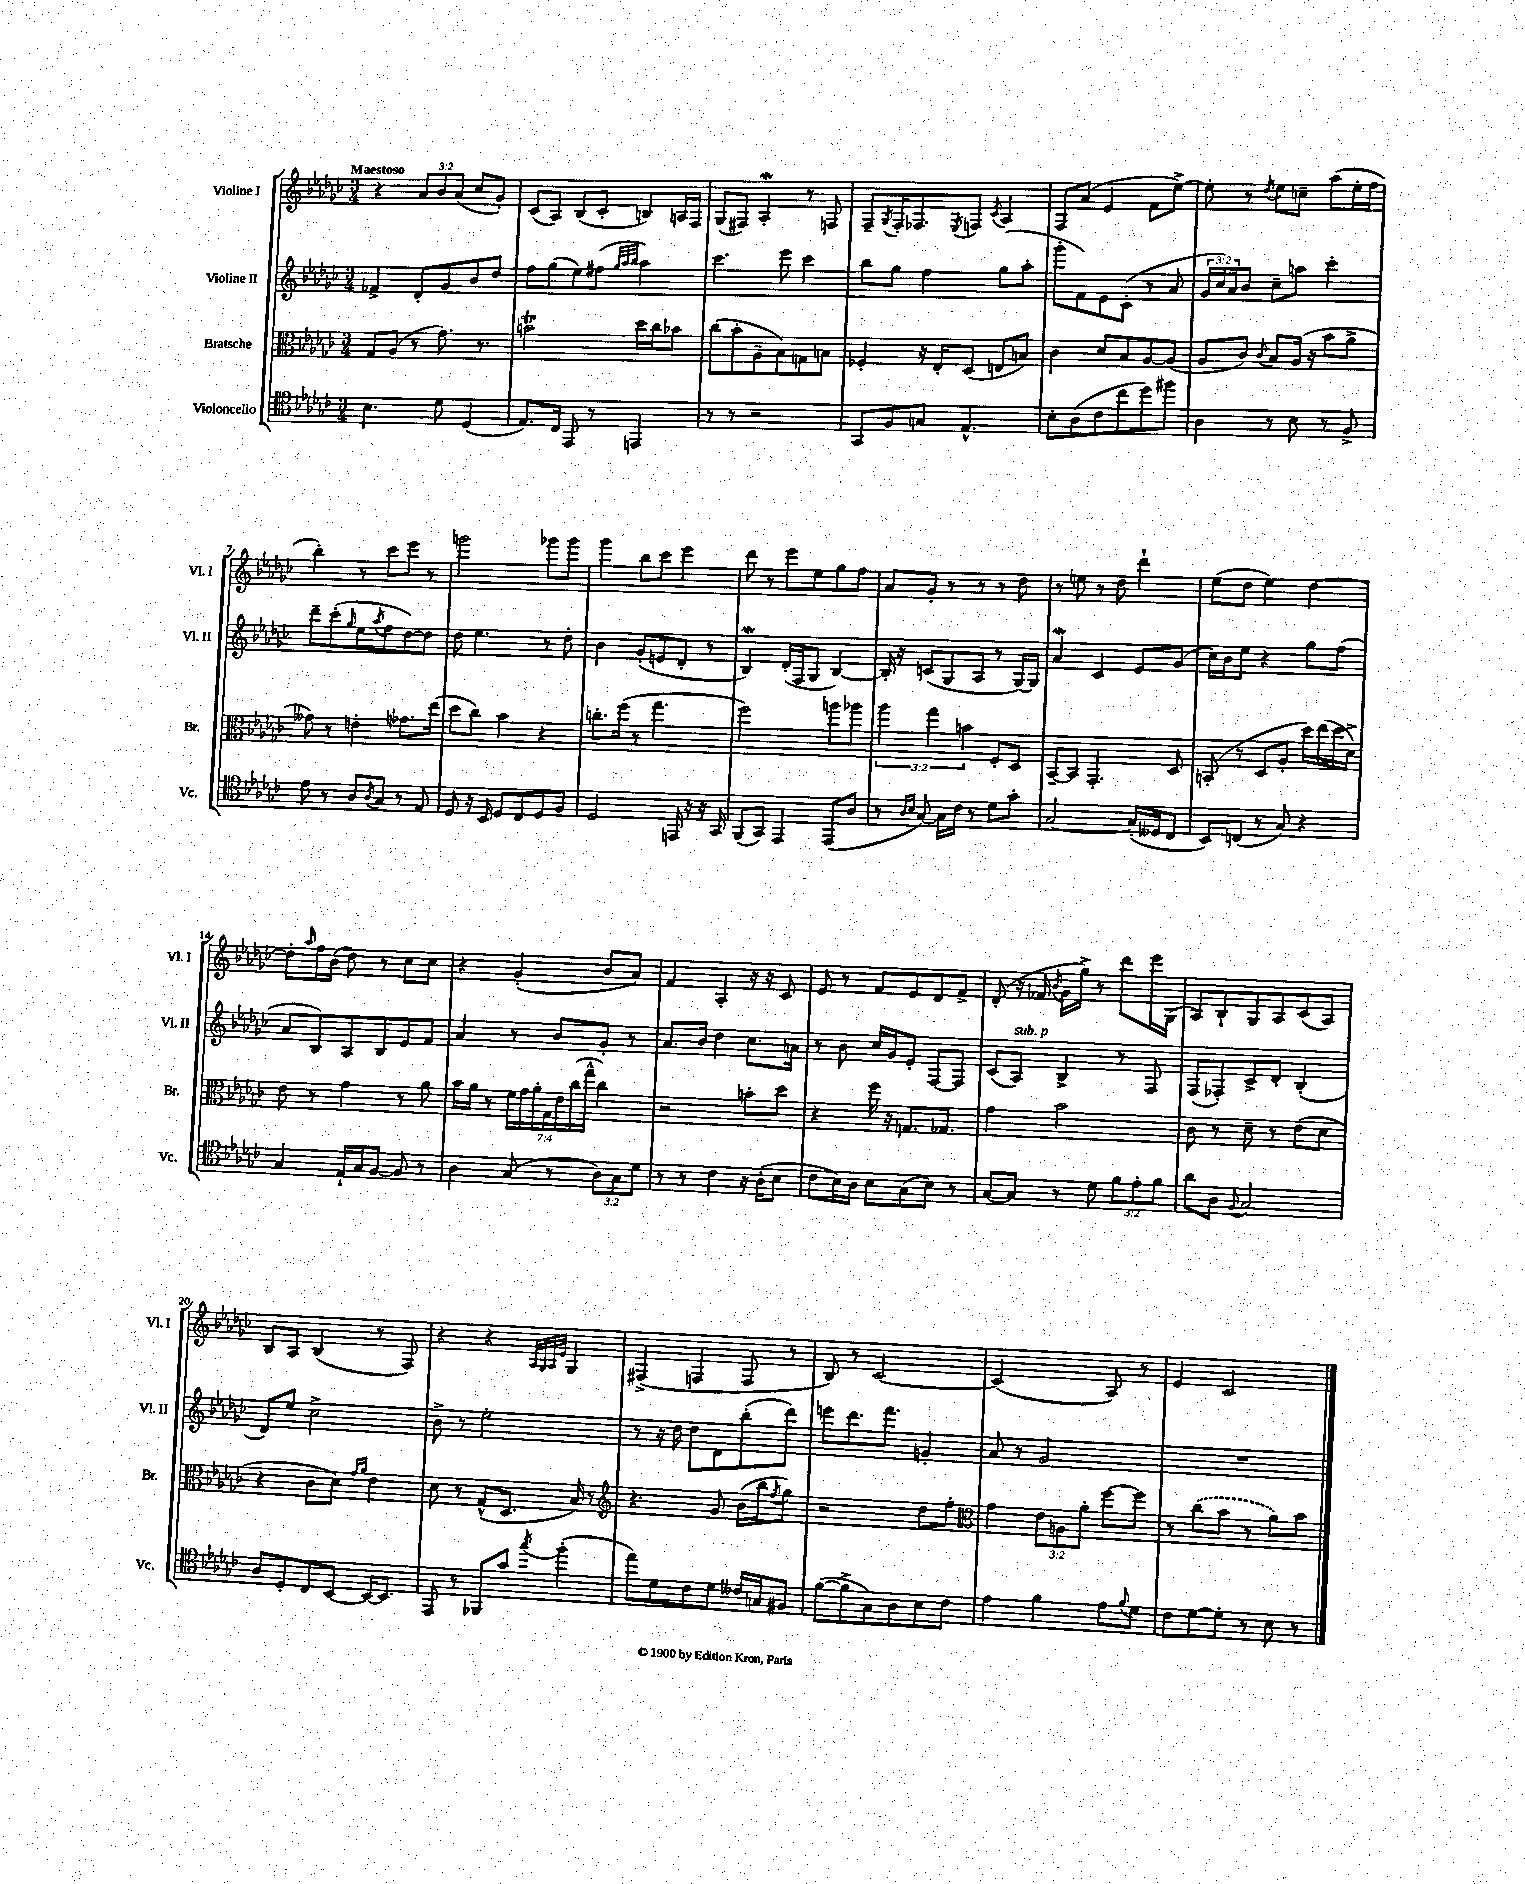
<<
\new StaffGroup <<
\new Staff = "s0" \with { instrumentName = "Violine I" shortInstrumentName = "Vl. I" } {
    \clef treble \key ges \major \numericTimeSignature \time 3/4 \override Staff.TupletNumber.text = #tuplet-number::calc-fraction-text \tempo "Maestoso"
    r4 \tuplet 3/2 { aes'8 bes'8 aes'8( } ces''8 ges'8-.) |
    ces'8( aes8) bes8( ces'8-. b8) a16 f16 |
    ges8( fis8) aes4-.\mordent r8 f8 |
    f8-- \acciaccatura { ges8 } f16-. fes8. \acciaccatura { ees8 } f8 \acciaccatura { ces'8 } aes4 |
    f8 aes'8( ees'4 f'8 ees''8~->) |
    ees''8-. r8 \acciaccatura { des''8 } ees''8 c''8-- aes''8( ees''16-. f''16 |
    bes''4-.) r8 ces'''8 ees'''8 r8 |
    g'''2 ges'''8 ges'''8 |
    ges'''4 bes''8 ces'''8 ees'''4 |
    des'''8 r8 ees'''8 ees''8 ges''8 f''8 |
    aes'8 ges'8-. r8 r8 r8 des''8 |
    r8 e''8 r8 des''8 des'''4-! |
    ees''8( des''8 ees''4) des''4~ |
    des''8-. \grace { aes''16 } f''16 bes'16( des''8) r8 ces''8 ces''8 |
    r4 ges'4-.( bes'8 aes'8) |
    f'4 aes4-. r16 r16 ces'8 |
    ees'8 r8 f'8 ees'8 des'8 f'8-> |
    des'8-.( r16 fes'16 \acciaccatura { bes'8 } ges'16 ges''16->) r8 des'''8 ees'''16 ges16( |
    aes8) bes8-! ges8 aes8 ces'8( aes8) |
    bes8 aes8 bes4( r8 f8) |
    r4 r4 \grace { aes32 ges32 aes32 ees'32 } ges4 |
    fis4->( f4 f8 r8 |
    bes8) r8 ces'2~ |
    ces'2( aes8) r8 |
    ees'4 ces'2 \bar "|." |
}
\new Staff = "s1" \with { instrumentName = "Violine II" shortInstrumentName = "Vl. II" } {
    \clef treble \key ges \major \numericTimeSignature \time 3/4 \override Staff.TupletNumber.text = #tuplet-number::calc-fraction-text
    fes'4-> des'8-. ges'8 bes'8 des''8 |
    f''8 ges''8( ees''8) fis''8( \grace { ges''32 aes''32 bes''32 } aes''4) |
    ces'''4. ees'''8 ces'''4 |
    bes''8 ges''8 f''4 ges''8( aes''8-. |
    ges'''8-. f'8) ees'8 ces'8-.( r8 aes'8 |
    \tuplet 3/2 { ges'16 ces''16) aes'16 } bes'8 ces''8-- a''8 ces'''4-. |
    des'''8-- ces'''8-.( \grace { ges''16 } ees''8 \acciaccatura { aes''8 } f''8 des''8~) des''8 |
    des''8 ees''4. r8 des''8-. |
    bes'4 ges'8-.( e'8 des'8-. r8 |
    bes4\mordent) des'16-.( f16 ges8 bes4~) |
    bes16-. r16 c'8( ges8 aes8 r8 ges16~) ges16 |
    aes'4\mordent ces'4 ees'8 ges'8( |
    ces''16) bes'16 ees''8 r4 ges''8 f''8( |
    aes'8 bes8) aes8 bes8 ees'8 f'8 |
    aes'4 r8 bes'8 ges'8-. r8 |
    aes'8. bes'16 des''4 ces''8. a'16 |
    r8 bes'8 ces''16 ges'16 ees'8-. f8~ f8 |
    ces'8( aes8^\markup { \italic "sub. p" }) bes4-> r8 f8 |
    f8( fes8-.) ces'8-> des'8-. bes4-.( |
    des'8) ees''8 ces''2-> |
    bes'8-> r8 ees''2-. |
    r8 r16 des''16 des''8 des'8 bes''8-.( des'''8) |
    e'''8 des'''8. f'''8. g'4-. |
    aes'8 r8 ges'2 |
    R2. \bar "|." |
}
\new Staff = "s2" \with { instrumentName = "Bratsche" shortInstrumentName = "Br." } {
    \clef alto \key ges \major \numericTimeSignature \time 3/4 \override Staff.TupletNumber.text = #tuplet-number::calc-fraction-text
    ges8 aes8( r8 ges'8.) r8. |
    b'2\trill des''16 ces''16 bes'8 |
    ces''8( bes'8-. aes8-- bes8) g8 b8 |
    fes4-. r16 ees16-. des8( e8 b8) |
    ces'4 des'8 bes8 aes8~ aes8( |
    aes8 ces'8) \appoggiatura { ces'8 } bes8 aes16( r16 bes'8 aes'8-> |
    geses'8) r8 e'4-. ges'8. ees''16( |
    des''8 ces''8) bes'4 r4 |
    c''8.-. f''16( r8 ges''4. |
    f''2) a''8 aes''8 |
    \tuplet 3/2 { aes''4 ges''4 b'4 } f8-. des8 |
    bes,8~-- bes,8 ges,4.-. des8 |
    b,8-.( r8 des8 aes8-. des''16) ees''16( des''16 des'16->) |
    ees'8 r8 ges'4 r8 aes'8 |
    bes'16 aes'16 r8 \tuplet 7/4 { f'16 ges'16 aes'16-. ges16 ees'16 ces''16( ges''16-^ } ces''4) |
    r2 b'8-. des''8 |
    r4 f''16 r16 g8. ges8. |
    ges'4 bes'2 |
    ces'8 r8 des'8-- r8 ees'8( des'8 |
    r4 ces'8 des'8) \grace { ges'16 aes'16 } ees'4 |
    des'8 r8 ges8-^( des8. bes16) r8 |
    \clef treble r4. ges'8 bes'16( bes''16 \acciaccatura { f''8 } ges''8) |
    r2 des''8 f''8-. |
    \clef alto ges'4 \tuplet 3/2 { ees'8 a8 aes'8-. } f''8~ f''8 |
    r8 \once \slurDashed ces''8( bes'8 r8 aes'8) bes'8 \bar "|." |
}
\new Staff = "s3" \with { instrumentName = "Violoncello" shortInstrumentName = "Vc." } {
    \clef tenor \key ges \major \numericTimeSignature \time 3/4 \override Staff.TupletNumber.text = #tuplet-number::calc-fraction-text
    bes4. des'8 des4( |
    ees8.) ces16 ees,8 r8 e,4 |
    r8 r8 r2 |
    ges,8 f8 g8 ees4.-^ |
    bes8-. aes8( ces'8 ces''8 des''8) fis''8 |
    aes4 r8 bes8 r8 f8-> |
    ees'8 r8 aes8 \acciaccatura { aes8 } ges8 r8 ees8 |
    des8 r16 bes,16 des8 ces8 des8 f8 |
    des2 e,16 r16 r16 ges,16 |
    f,8( ges,8) ees,4 ees,8( aes8 |
    r8 \grace { aes16 bes16 } ges8~) ges16 ces'16 r8 des'8 ges'8-. |
    ges2~ ges16-.( deses16 ces8 |
    bes,8) c8( r8 ges8) r4 |
    ges4 ees16-! ges16 f8~ f8 r8 |
    aes4 ges8( r8 \tuplet 3/2 { aes8) ges8 des'8 } |
    r8 r8 ces'4 r16 aes16-.( bes8 |
    ces'8 bes16) aes16 bes8 ges8( bes8) r8 |
    ges8~ ges8 r8 des'8 \tuplet 3/2 { f'8 ees'8-. f'8 } |
    aes'8 aes8 \appoggiatura { f8 } ges2 |
    aes8 des8-. ces8 bes,8~ bes,16~ bes,8. |
    ees,8 r8 fes,8 ges'8 \acciaccatura { ges''8 } f''4-.( |
    ees''8) des'8 ces'8 des'8 ceses'16 g16 fis8 |
    f'8~( f'8-> ges8) aes8 bes8 ces'8 |
    ees'4 f'4 ees'8 \appoggiatura { f'8 } des'8 |
    ces'8 des'8~ des'8-. r8 bes8 r8 \bar "|." |
}
>>
>>
